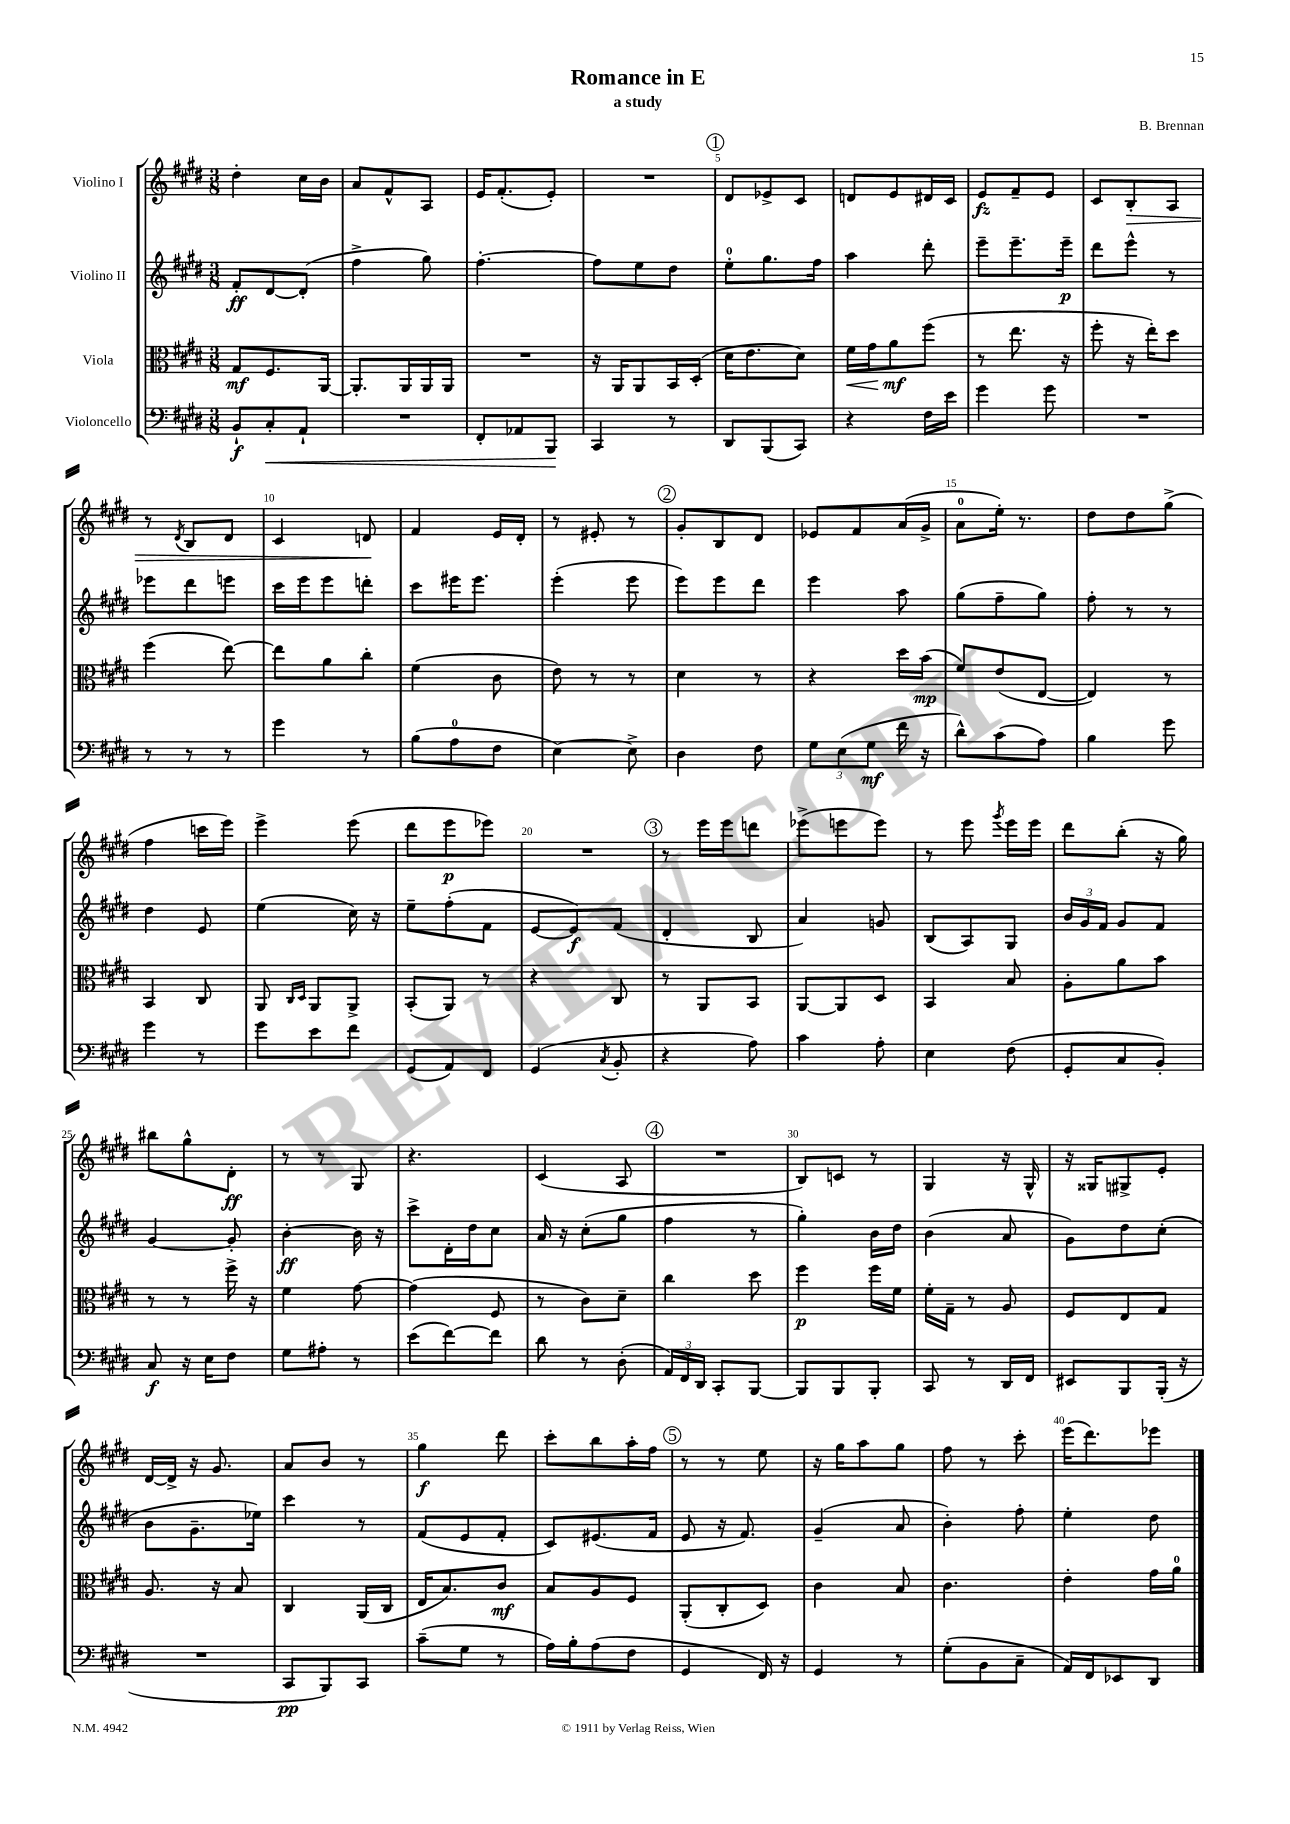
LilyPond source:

\header { title = "Romance in E" composer = "B. Brennan" subtitle = "a study" }
<<
\new StaffGroup <<
\new Staff = "s0" \with { instrumentName = "Violino I" } {
    \clef treble \key e \major \numericTimeSignature \time 3/8
    \autoBeamOff dis''4-. cis''16[ b'16] |
    a'8[ fis'8-^ a8] |
    e'16[ fis'8.-.( e'8]-.) |
    R4. |
    \mark \markup { \circle "1" } dis'8[ ees'8-> cis'8] |
    d'8[ e'8 dis'16 cis'16] |
    e'8[\fz fis'8-- e'8] |
    cis'8[ b8-.\> a8] |
    r8 \acciaccatura { dis'8 } b8[ dis'8] |
    cis'4 d'8\! |
    fis'4 e'16[ dis'16]-. |
    r8 eis'8-. r8 |
    \mark \markup { \circle "2" } gis'8[-. b8 dis'8] |
    ees'8[ fis'8 a'16( gis'16]-> |
    a'8[-0 e''16]-.) r8. |
    dis''8[ dis''8 gis''8]->( |
    fis''4 c'''16[ e'''16]) |
    e'''4-> e'''8( |
    dis'''8[ e'''8\p ees'''8]) |
    R4. |
    \mark \markup { \circle "3" } r8 e'''16[ e'''16 d'''8] |
    ees'''8[->( e'''8 e'''8]) |
    r8 e'''8 \acciaccatura { gis'''8 } e'''16[ e'''16] |
    dis'''8[ b''8]-.( r16 gis''16) |
    bis''8[ gis''8-^ dis'8]-.\ff |
    r8 r8 gis8 |
    r4. |
    cis'4( a8 |
    \mark \markup { \circle "4" } R4. |
    b8[) c'8] r8 |
    gis4 r16 gis16-^ |
    r16 gisis16[ gis8-> e'8]-. |
    dis'16[~ dis'16]-> r16 gis'8. |
    a'8[ b'8] r8 |
    gis''4\f dis'''8 |
    cis'''8[-. b''8 a''16-. fis''16] |
    \mark \markup { \circle "5" } r8 r8 e''8 |
    r16 gis''16[ a''8 gis''8] |
    fis''8 r8 cis'''8-. |
    e'''16[( dis'''8.) ees'''8] \bar "|." |
}
\new Staff = "s1" \with { instrumentName = "Violino II" } {
    \clef treble \key e \major \numericTimeSignature \time 3/8
    \autoBeamOff fis'8[-.\ff dis'8~ dis'8]-.( |
    fis''4-> gis''8) |
    fis''4.~-. |
    fis''8[ e''8 dis''8] |
    \mark \markup { \circle "1" } e''8[-0-. gis''8. fis''16] |
    a''4 dis'''8-. |
    e'''8[-- e'''8.-- e'''16]--\p |
    dis'''8[ e'''8]-^ r8 |
    ees'''8[ dis'''8 e'''8] |
    cis'''16[ e'''16 e'''8 d'''8]-. |
    cis'''8[ eis'''16 eis'''8.] |
    e'''4-.( e'''8 |
    \mark \markup { \circle "2" } e'''8[) e'''8 dis'''8] |
    e'''4 a''8 |
    gis''8[( fis''8-- gis''8]) |
    fis''8-. r8 r8 |
    dis''4 e'8 |
    e''4( cis''16) r16 |
    e''8[-- fis''8-.( fis'8] |
    e'8[~ e'8\f) fis'8]( |
    \mark \markup { \circle "3" } dis'4-. b8 |
    a'4) g'8 |
    b8[( a8) gis8] |
    \tuplet 3/2 { b'16[ gis'16 fis'16] } gis'8[ fis'8] |
    gis'4~ gis'8-. |
    b'4~-.\ff b'16 r16 |
    cis'''8[-> dis'16-. dis''16 cis''8] |
    a'16 r16 cis''8[-.( gis''8] |
    \mark \markup { \circle "4" } fis''4 r8 |
    gis''4-.) b'16[ dis''16] |
    b'4( a'8 |
    gis'8[) dis''8 cis''8]-.( |
    b'8[ gis'8.-- ees''16]) |
    cis'''4 r8 |
    fis'8[( e'8 fis'8]-. |
    cis'8[) eis'8.( fis'16] |
    \mark \markup { \circle "5" } e'8 r16 fis'8.) |
    gis'4--( a'8 |
    b'4-.) fis''8-. |
    e''4-. dis''8 \bar "|." |
}
\new Staff = "s2" \with { instrumentName = "Viola" } {
    \clef alto \key e \major \numericTimeSignature \time 3/8
    \autoBeamOff gis8[\mf fis8. a,16]~ |
    a,8.[-. a,16 a,16 a,16] |
    R4. |
    r16 a,16[ a,8 b,16 dis16]-.( |
    \mark \markup { \circle "1" } dis'16[ e'8. dis'8]) |
    fis'16[\< gis'16 a'8\mf\! fis''8]( |
    r8 e''8. r16 |
    fis''8-. r16 e''16[-.) dis''8] |
    fis''4( e''8~) |
    e''8[ a'8 cis''8]-. |
    fis'4( cis'8 |
    e'8) r8 r8 |
    \mark \markup { \circle "2" } dis'4 r8 |
    r4 dis''16[ b'16]\mp( |
    fis'8[) e'8( e8]~ |
    e4) r8 |
    b,4 cis8 |
    a,8 \grace { cis16[ dis16] } a,8[ a,8]-> |
    b,8[-.( a,8]) r8 |
    r4 cis8 |
    \mark \markup { \circle "3" } r8 a,8[ b,8] |
    a,8[~ a,8 dis8] |
    b,4 b8 |
    a8[-. a'8 b'8] |
    r8 r8 fis''16-> r16 |
    fis'4 gis'8~ |
    gis'4( fis8 |
    r8 cis'8[) dis'8]-- |
    \mark \markup { \circle "4" } cis''4 dis''8 |
    fis''4\p fis''16[ fis'16] |
    fis'16[-. gis16]-- r8 a8 |
    fis8[ e8 gis8] |
    a8. r16 b8 |
    cis4 a,16[( cis16] |
    e16[ b8.) cis'8]\mf |
    b8[ a8 fis8] |
    \mark \markup { \circle "5" } a,8[-.( cis8-. dis8]) |
    cis'4 b8 |
    cis'4. |
    e'4-. gis'16[ a'16]-0 \bar "|." |
}
\new Staff = "s3" \with { instrumentName = "Violoncello" } {
    \clef bass \key e \major \numericTimeSignature \time 3/8
    \autoBeamOff b,8[-!\f cis8-.\< a,8]-! |
    R4. |
    fis,8[-. aes,8 b,,8]\! |
    cis,4 r8 |
    \mark \markup { \circle "1" } dis,8[ b,,8( cis,8]) |
    r4 fis16[ e'16] |
    gis'4 gis'8 |
    R4. |
    r8 r8 r8 |
    gis'4 r8 |
    b8[( a8-0 fis8] |
    e4~) e8-> |
    \mark \markup { \circle "2" } dis4 fis8 |
    \tuplet 3/2 { gis8[ e8( gis8]\mf } fis'16 r16 |
    dis'8[-^) cis'8( a8]) |
    b4 gis'8 |
    gis'4 r8 |
    gis'8[ e'8 fis'8] |
    gis,8[( a,8) fis,8] |
    gis,4( \acciaccatura { cis8 } b,8-. |
    \mark \markup { \circle "3" } r4 a8) |
    cis'4 a8-. |
    e4 fis8( |
    gis,8[-. cis8 b,8]-.) |
    cis8\f r16 e16[ fis8] |
    gis8[ ais8]-. r8 |
    e'8[( fis'8~) fis'8] |
    dis'8 r8 dis8-.( |
    \mark \markup { \circle "4" } \tuplet 3/2 { a,16[) fis,16 dis,16] } cis,8[-. b,,8]~ |
    b,,8[ b,,8 b,,8]-. |
    cis,8 r8 dis,16[ fis,16] |
    eis,8[ b,,8 b,,16]-.( r16 |
    R4. |
    cis,8[\pp b,,8) cis,8] |
    cis'8[--( gis8] r8 |
    a16[) b16-. a8( fis8] |
    \mark \markup { \circle "5" } gis,4 fis,16) r16 |
    gis,4 r8 |
    gis8[-.( b,8 cis8]-- |
    a,16[) fis,16 ees,8 dis,8] \bar "|." |
}
>>
>>
\layout { \context { \Score \override BarNumber.break-visibility = ##(#f #t #t) barNumberVisibility = #(every-nth-bar-number-visible 5) } }
